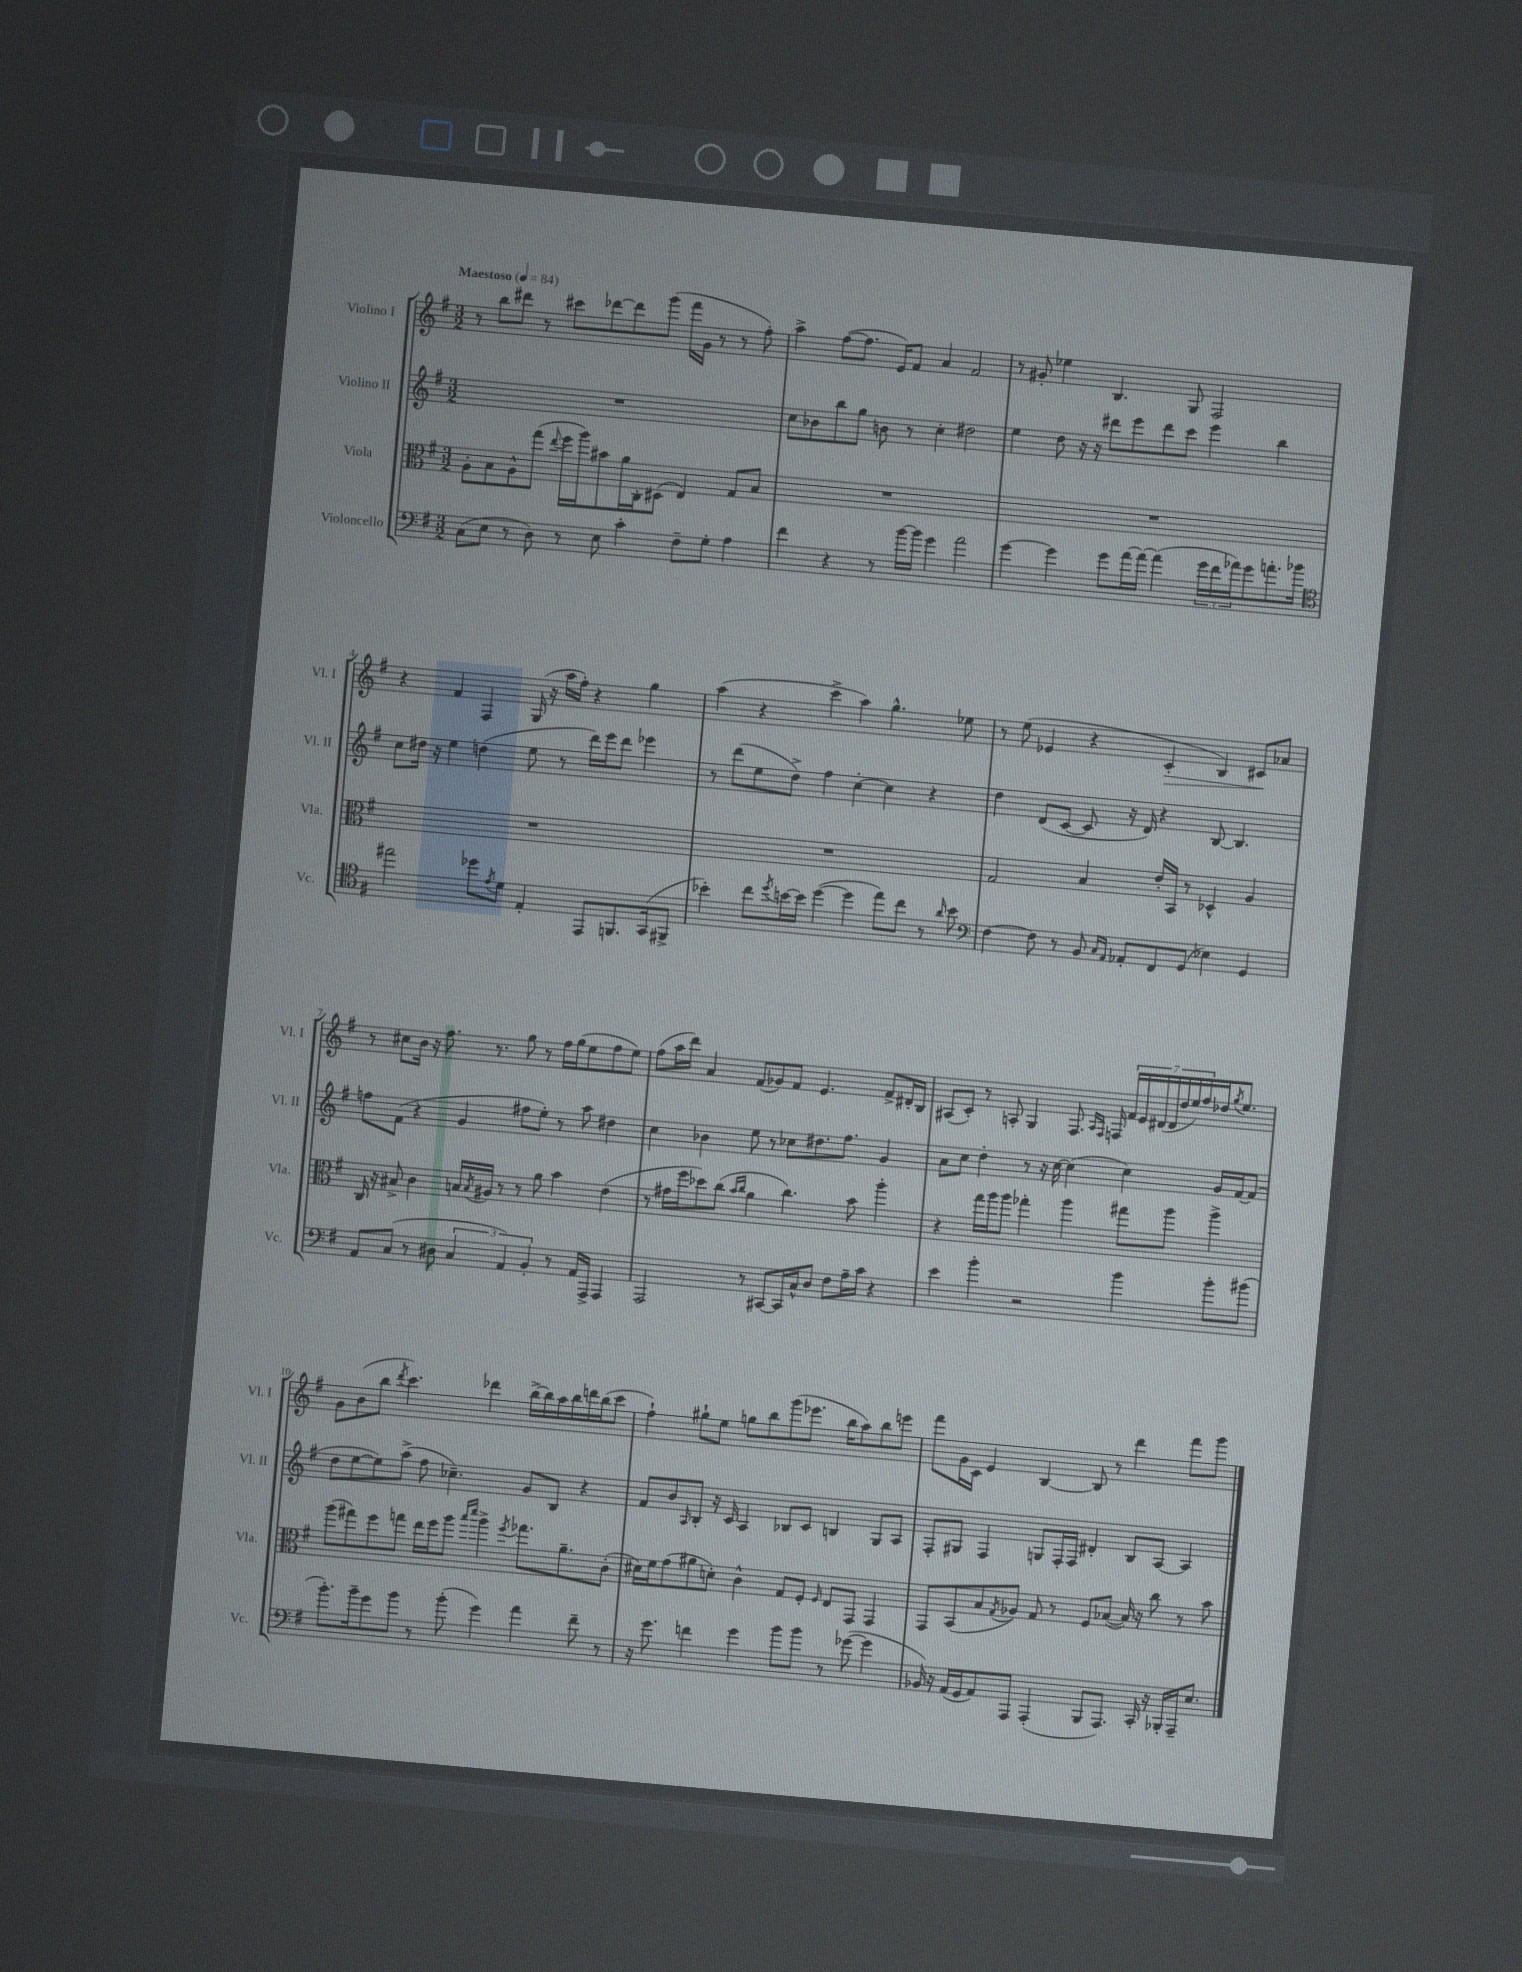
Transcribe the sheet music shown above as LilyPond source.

<<
\new StaffGroup <<
\new Staff = "s0" \with { instrumentName = "Violino I" shortInstrumentName = "Vl. I" } {
    \clef treble \key g \major \numericTimeSignature \time 3/2 \tempo "Maestoso" 4 = 84
    r8 b''8 dis'''8 r8 cis'''8 des'''8~ des'''8 g'''8( fis'''16 g'16 r8 r8 fis''8-.) |
    a''4-> fis''8~( fis''8. e'16) fis'8 a'4 fis'2 |
    r8 gis'8-. ees''4 b4. g8 fis2 |
    r4 fis'4 fis4 g16( r16 a''16 fis''16-.) r4 g''4 |
    a''4( r4 c'''4-> a''4) g''4.-^ ees''8 |
    r8 e''8( ees'4 r4 c'4-.\> b4) cis'8\! aes'8 |
    r8 cis''8 b'16 r16 fis''8. r8. g''8 r8 fis''16 g''16( e''8 fis''8 e''8) |
    fis''8( a''16 d'''16) a'4 fis'8( ges'8) fis'8 e'4. fis'8-> dis'16-. b16 |
    ais8( c'8-.) r8 a8-. g4 fis8. \grace { a16 fis16 } f16 \tuplet 7/4 { fis'16 e'16 dis'16( dis'16 d''16 e''16) fis''16 } des''16 \acciaccatura { g''8 } e''8. |
    g'8 b'8( b''8 \acciaccatura { d'''8 } c'''4.) des'''4 b''16~-> b''16 a''16 b''16 d'''16 b''16( c'''8 |
    fis''4-!) gis''8-! e''8 g''8 b''8 g'''8( ees'''8. b''16 a''8) b''8 e'''8 |
    fis'''8 g'16 c'16 e'4 b4~ b8 r8 d'''4 fis'''8 g'''8 \bar "|." |
}
\new Staff = "s1" \with { instrumentName = "Violino II" shortInstrumentName = "Vl. II" } {
    \clef treble \key g \major \numericTimeSignature \time 3/2
    R1. |
    c''8 bes'8 b''8 g''8 b'8 r8 c''4-. dis''2 |
    e''4 d''8 r16 r16 dis'''8 e'''8 dis'''8 c'''8 e'''4 b''4 |
    c''8 dis''16 r16 e''4 d''4( e''8 r8 d'''16) e'''16 d'''8 ees'''4 |
    r8 d'''8( e''8 d''8->) fis''4 c''4~-. c''4 r4 |
    d''4 d'8( c'8~ c'8 r16 d'16) r4 b8~ b4. |
    f''8 fis'8( r4 g'4 fis''8 e''8-.) r8 a''8 dis''4 |
    c''4 bes'4 e''8 r8 ces''8 dis''8. fis''8. g'4 |
    a'8 c''8 d''4-. r8 r16 c''16~ c''4( c''4) g'16 fis'16~ fis'8( |
    d''8 e''8~ e''8) a''8->( fis''8 ces''4.--) g'8 b8 r4 |
    fis'8 b'8 \grace { a16 } b8-. r16 c'16 a4 bes8 c'8 b4 g8 a8 |
    fis8-. gis8 fis4 g8 fis16-. fis16 dis'4-. b8 a8~ a4 \bar "|." |
}
\new Staff = "s2" \with { instrumentName = "Viola" shortInstrumentName = "Vla." } {
    \clef alto \key g \major \numericTimeSignature \time 3/2
    a8-. b8 a8-^ g''8( \appoggiatura { e''8 } fis''16 a''16) bis'8 a'16 c16-. dis8( e4) g8 b8 |
    R1. |
    R1. |
    R1. |
    R1. |
    g2 b4 e'16-. b,16 r8 des4-^ a4 |
    c16 r16 bis8-> c'4 b16 \acciaccatura { b8 } ais16 r8 r8 a'8 b'4 e'4( |
    r8 gis'16 fis''16 des''8) c''8( \grace { b'16 c''16 } a'4 c''4.) b'8 a''4-. |
    r4 g''16 a''16 a''8 ges''4-. a''4 gis''8 a''8 a''4-> |
    a''8( gis''8) fis''8 g''8 e''16 fis''16 a''8 \grace { b''16 d'''16 } a''4-> \acciaccatura { fis''8 } ges''8. a'8.-- c'8-.( |
    dis'16) fis'16 g'8( ais'8 d'8-.) c'4-^ g8 fis8-. \grace { fis16 } e8 g,8 g,4 |
    g,8 b,8( b8 \acciaccatura { g8 } aes8) g8 r8 fis8 bes8~( bes16) r16 c''8 r8 b'8 \bar "|." |
}
\new Staff = "s3" \with { instrumentName = "Violoncello" shortInstrumentName = "Vc." } {
    \clef bass \key g \major \numericTimeSignature \time 3/2
    c8( e8 r8 d8) r8 e8 c'4-. fis8-- g8-. a4 |
    fis'4 r4 r8 b'16~ b'16 g'4 a'2 |
    g'4~ g'4 g'8 a'16~ a'16~ a'4( \tuplet 3/2 { g'16 fis'16 aes'16) } g'8 a'8.-. bes'16 |
    \clef tenor eis''2 des''8 \acciaccatura { e'8 } d'8 e4-. e,8 f,8. g,16( fis,8-> |
    bes'4-.) c''8 \acciaccatura { d''8 } b'16~ b'16 d''4~( d''4 e''8) c''8 r8 \grace { a'16 } b'8 |
    \clef bass fis4~ fis8 r8 b,8 \grace { c16 a,16 } aes,8-. fis,8 g,8( ees4) g,4 |
    a,8 c8( r8 dis8 \tuplet 3/2 { c4 a,4) b,4-. } r8 a,16 a,,16-> a,,4 |
    a,,2 r8 cis,8~ cis,16 c16-^ d8 fis8 a16-- c'16 r4 |
    e'4 b'4-. r2 b'4 b'8-. bis'8( |
    b'8.-.) b'16-- g'8 b'8 r8 b'8-.( g'4) a'4 fis'8-- r8 |
    r16 g'8. f'4 g'4 b'8 b'8 r8 ges'8~( ges'4 |
    bes,16) r16 a,16( g,16 a,8) a,,8 a,,4-.( b,,8 a,,8.) c,16-. r16 bes,,16-. a,,16-- e8. \bar "|." |
}
>>
>>
